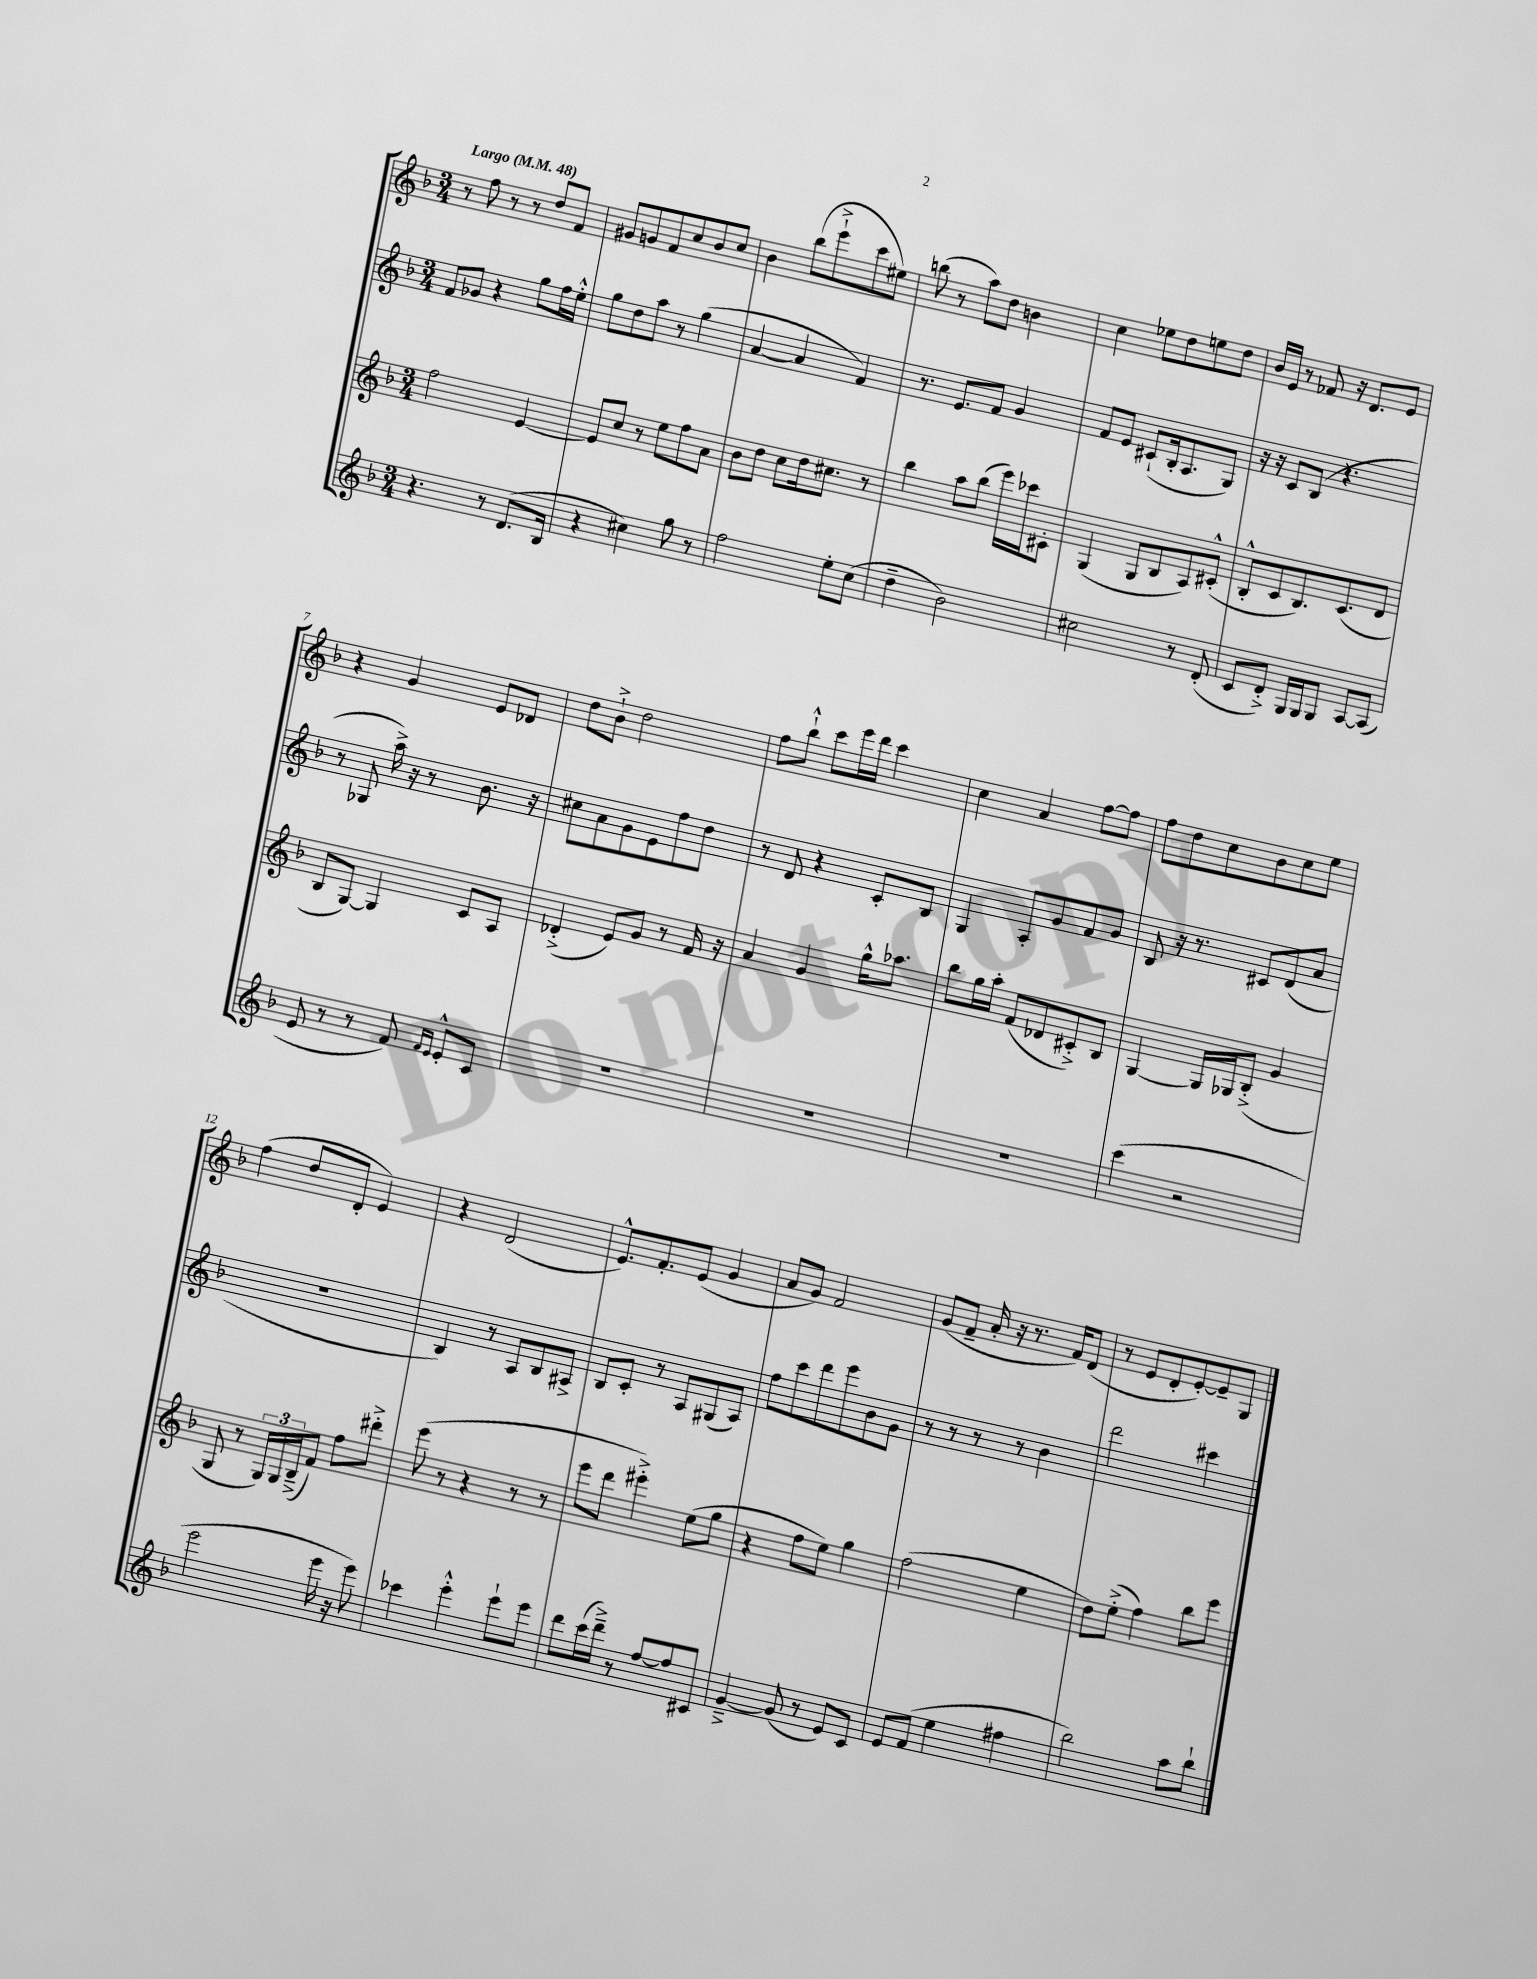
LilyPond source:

<<
\new StaffGroup <<
\new Staff = "s0" {
    \clef treble \key f \major \numericTimeSignature \time 3/4 \tempo "Largo" 4 = 48
    r8 f''8 r8 r8 d''8 f'8 |
    gis'8 g'8 f'8 c''8 bes'8 c''8 |
    bes'4 bes''8( e'''8-!-> c'''8 eis''8) |
    b''8( r8 a''8) d''8 b'4 |
    c''4 ees''8 d''8 e''8 d''8 |
    bes'16 e'16 r8 fes'8 r16 d'8. e'8 |
    r4 g'4 e'8 des'8 |
    d''8 bes'8-!-> d''2 |
    f''8 bes''8-!-^ c'''8 e'''16 d'''16 c'''4 |
    c''4 a'4 f''8~ f''8 |
    f''8 d''8 c''8 bes'8 c''8 e''8 |
    f''4( d''8 d'8-. e'4) |
    r4 d'2( |
    e'8.-^) f'8.-. e'8( g'4 |
    a'8 g'8) f'2 |
    g'8( f'8-- a'16-. r16 r8. f'16) d'8( |
    r8 e'8 d'8-. e'8~-.) e'8-- g8 \bar "|." |
}
\new Staff = "s1" {
    \clef treble \key f \major \numericTimeSignature \time 3/4
    f'8 ges'8 r4 g''8 f''16 e''16-.-^ |
    g''8 d''8 a''8 r8 g''4( |
    a'4~ a'4 f'4) |
    r8. e'8. f'8 g'4 |
    f'8 e'8 cis'8-!( bes16-. a8. g8) |
    r16 r16 c'8 bes8( r4. |
    r8 ges8 a''16->) r16 r8 bes'8. r16 |
    cis''8 a'8 g'8 e'8 f''8 d''8 |
    r8 d'8 r4 c'8-. bes8 |
    g4 a8-. g'8 f'8 g'8 |
    bes8 r16 r8. cis'8 d'8( a'8 |
    R2. |
    bes4) r8 a8 bes8 ais8-> |
    bes8 c'8-. r8 a8 gis8( a8) |
    f''8 c'''8 d'''8 e'''8 bes'8 g'8 |
    r8 r8 r8 r8 bes'4 |
    d'''2 cis'''4 \bar "|." |
}
\new Staff = "s2" {
    \clef treble \key f \major \numericTimeSignature \time 3/4
    f''2 e'4~ |
    e'8 c''8 r8 e''8 f''8 a'8 |
    bes'8 d''8 c''8 d''16 cis''8. r8 |
    bes''4 a''8 bes''8( e'''16) ces'''16 cis'8-. |
    g4( g8 bes8 a8) cis'8-.-^( |
    bes8-.-^ c'8 bes8.) c'8.( d'8 |
    bes8 g8~) g4 c'8 a8 |
    des'4-.->( e'8) g'8 r8 f'16 r16 |
    a'4 g'4 g''16-^ aes''8. |
    bes''8 g''16 a''16-. f'8( des'8 cis'8-.->) bes8 |
    g4~ g16 ges16 bes8-.->( g'4 |
    g8 r8 \tuplet 3/2 { g16) g16 bes16--->( } f'8) f''8 dis'''8-.-> |
    e'''8( r8 r4 r8 r8 |
    e'''8 d'''8 eis'''4-.->) e''8( g''8 |
    r4 f''8 e''8) g''4 |
    f''2( e''4 |
    d''8) e''8-.->( f''4) bes''8 e'''8 \bar "|." |
}
\new Staff = "s3" {
    \clef treble \key f \major \numericTimeSignature \time 3/4
    r4. r8 d'8.( bes16 |
    r4 cis''4) g''8 r8 |
    f''2 e''8-. c''8( |
    d''4-- bes'2) |
    cis''2 r8 d'8-.( |
    c'8 d'8-.->) g16 g16 g8 a8~ a8( |
    e'8 r8 r8 f'8) \grace { f'16 e'16 } e'8-.-^ c'8 |
    R2. |
    R2. |
    R2. |
    c'''4( r2 |
    e'''2 e'''16 r16 e'''8) |
    ces'''4 e'''4-.-^ e'''8-! e'''8 |
    d'''8 c'''16( d'''16--->) r8 f''8~ f''8 cis'8 |
    g'4~---> g'8( r8 e'8) c'8 |
    e'8 f'8( e''4 fis''4 |
    bes''2) a''8 bes''8-! \bar "|." |
}
>>
>>
